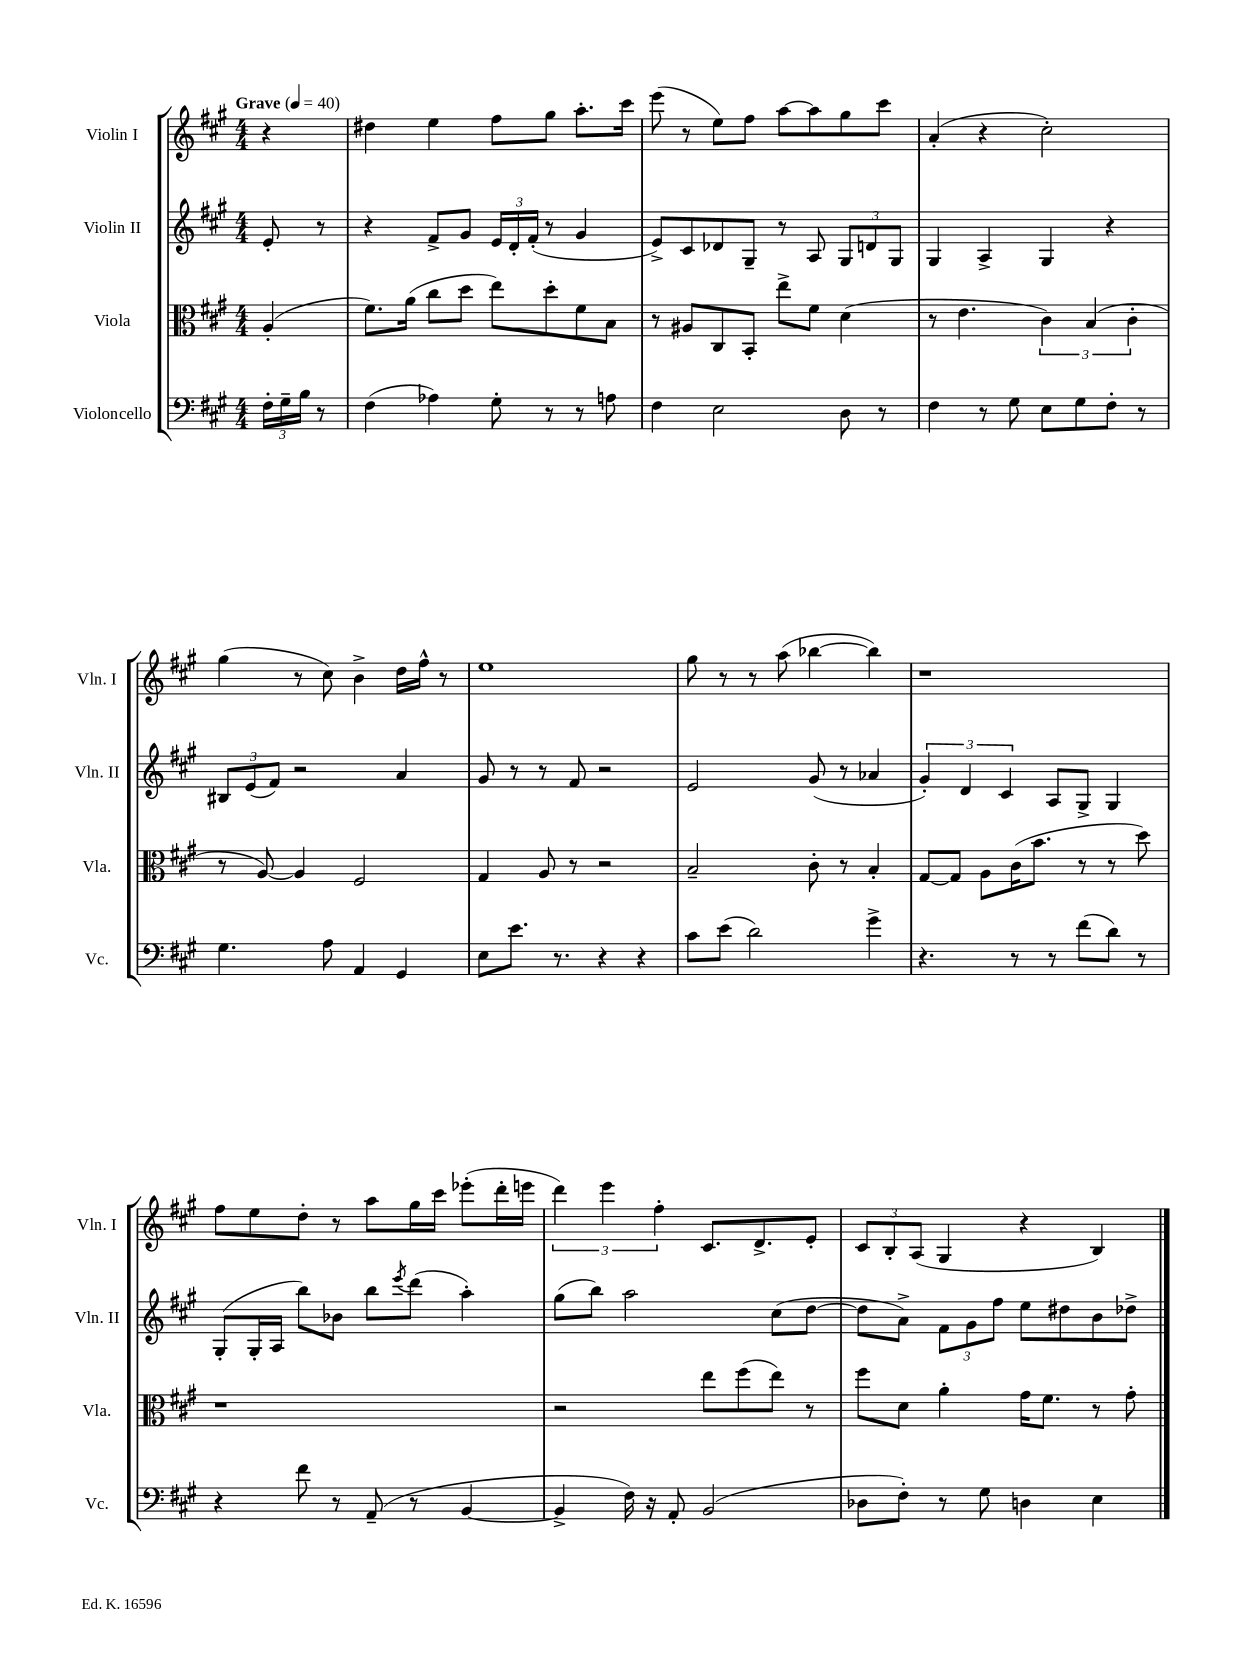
<<
\new StaffGroup <<
\new Staff = "s0" \with { instrumentName = "Violin I" shortInstrumentName = "Vln. I" } {
    \clef treble \key a \major \numericTimeSignature \time 4/4 \partial 4 \tempo "Grave" 4 = 40
    r4 |
    dis''4 e''4 fis''8 gis''8 a''8.-. cis'''16 |
    e'''8( r8 e''8) fis''8 a''8~ a''8 gis''8 cis'''8 |
    a'4-.( r4 cis''2-.) |
    gis''4( r8 cis''8) b'4-> d''16 fis''16-^ r8 |
    e''1 |
    gis''8 r8 r8 a''8( bes''4~ bes''4) |
    r1 |
    fis''8 e''8 d''8-. r8 a''8 gis''16 cis'''16 ees'''8-.( d'''16-. e'''16 |
    \tuplet 3/2 { d'''4) e'''4 fis''4-. } cis'8. d'8.-> e'8-. |
    \tuplet 3/2 { cis'8 b8-. a8( } gis4 r4 b4) \bar "|." |
}
\new Staff = "s1" \with { instrumentName = "Violin II" shortInstrumentName = "Vln. II" } {
    \clef treble \key a \major \numericTimeSignature \time 4/4 \partial 4
    e'8-. r8 |
    r4 fis'8-> gis'8 \tuplet 3/2 { e'16 d'16-. fis'16-.( } r8 gis'4 |
    e'8->) cis'8 des'8 gis8-- r8 a8 \tuplet 3/2 { gis8 d'8 gis8 } |
    gis4 a4-> gis4 r4 |
    \tuplet 3/2 { bis8 e'8( fis'8) } r2 a'4 |
    gis'8 r8 r8 fis'8 r2 |
    e'2 gis'8( r8 aes'4 |
    \tuplet 3/2 { gis'4-.) d'4 cis'4 } a8 gis8-> gis4 |
    gis8-.( gis16-. a16 b''8) bes'8 b''8 \acciaccatura { e'''8 } d'''8( a''4-.) |
    gis''8( b''8) a''2 cis''8( d''8~ |
    d''8 a'8->) \tuplet 3/2 { fis'8 gis'8 fis''8 } e''8 dis''8 b'8 des''8-> \bar "|." |
}
\new Staff = "s2" \with { instrumentName = "Viola" shortInstrumentName = "Vla." } {
    \clef alto \key a \major \numericTimeSignature \time 4/4 \partial 4
    a4-.( |
    fis'8.) a'16( cis''8 d''8 e''8) d''8-. fis'8 b8 |
    r8 ais8 cis8 b,8-. e''8-> fis'8 d'4( |
    r8 e'4. \tuplet 3/2 { cis'4) b4( cis'4-. } |
    r8 a8~) a4 fis2 |
    gis4 a8 r8 r2 |
    b2-- cis'8-. r8 b4-. |
    gis8~ gis8 a8 cis'16( b'8. r8 r8 d''8) |
    r1 |
    r2 e''8 fis''8( e''8) r8 |
    fis''8 d'8 a'4-. gis'16 fis'8. r8 gis'8-. \bar "|." |
}
\new Staff = "s3" \with { instrumentName = "Violoncello" shortInstrumentName = "Vc." } {
    \clef bass \key a \major \numericTimeSignature \time 4/4 \partial 4
    \tuplet 3/2 { fis16-. gis16-- b16 } r8 |
    fis4( aes4) gis8-. r8 r8 a8 |
    fis4 e2 d8 r8 |
    fis4 r8 gis8 e8 gis8 fis8-. r8 |
    gis4. a8 a,4 gis,4 |
    e8 e'8. r8. r4 r4 |
    cis'8 e'8( d'2) gis'4-> |
    r4. r8 r8 fis'8( d'8) r8 |
    r4 fis'8 r8 a,8--( r8 b,4~ |
    b,4-> fis16) r16 a,8-. b,2( |
    des8 fis8-.) r8 gis8 d4 e4 \bar "|." |
}
>>
>>
\layout { \context { \Score \remove "Bar_number_engraver" } }
